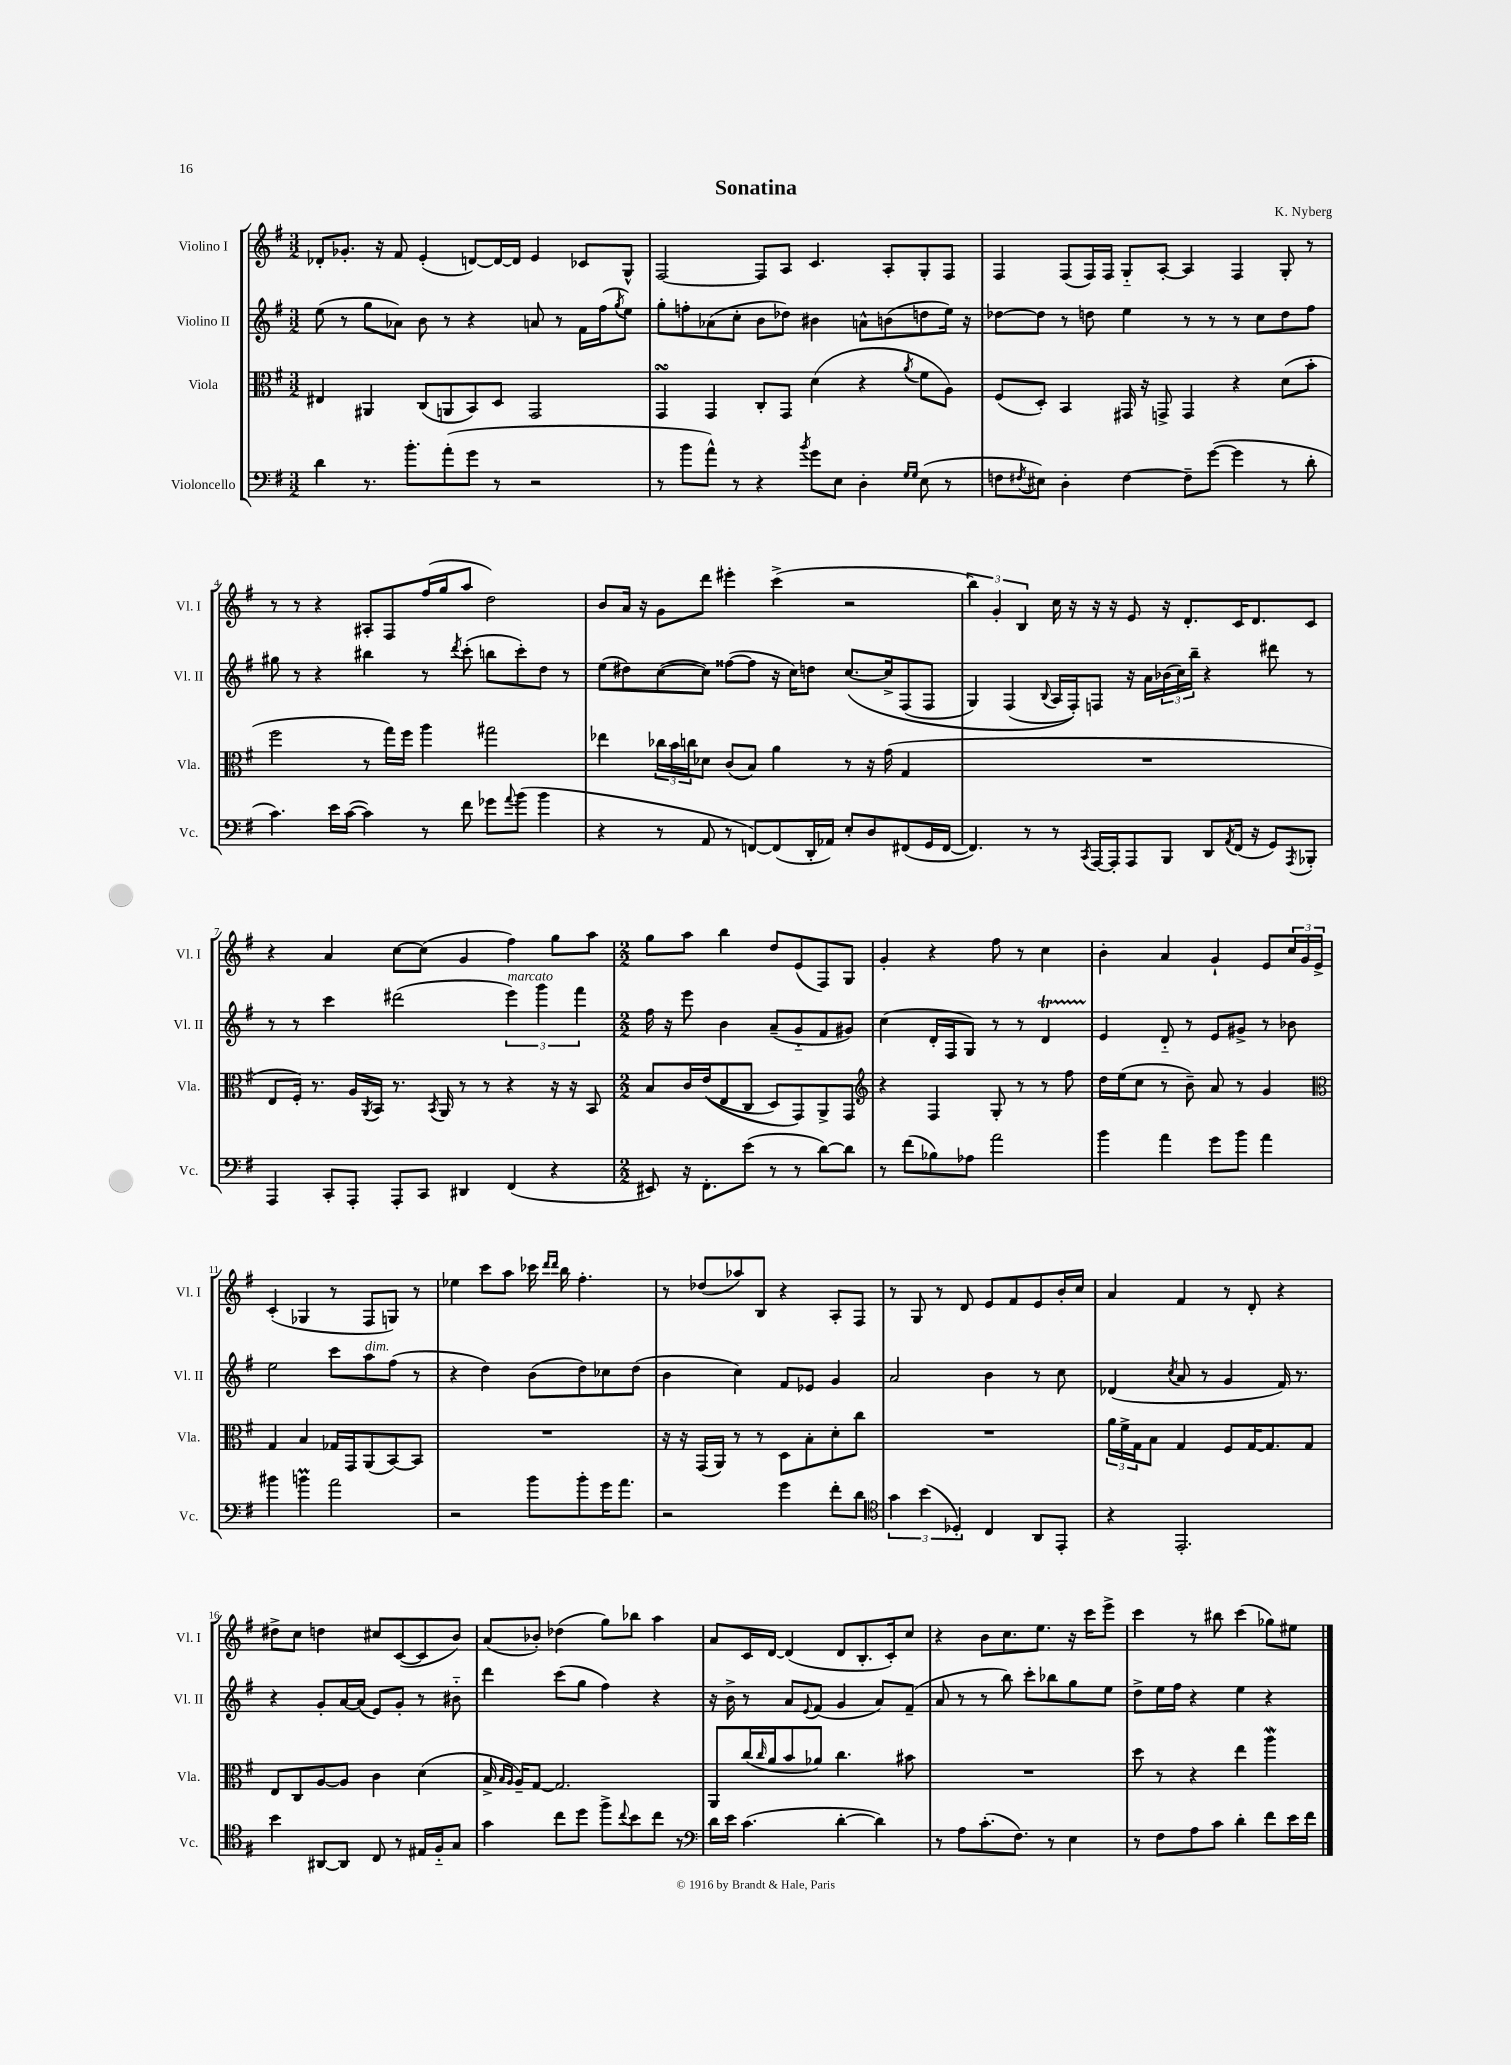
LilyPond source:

\header { title = "Sonatina" composer = "K. Nyberg" }
<<
\new StaffGroup <<
\new Staff = "s0" \with { instrumentName = "Violino I" shortInstrumentName = "Vl. I" } {
    \clef treble \key g \major \numericTimeSignature \time 3/2
    des'8-. ges'8.-. r16 fis'8 e'4-.( d'8~) d'16~ d'16 e'4 ces'8 g8-^ |
    fis2~ fis8 a8 c'4. a8-. g8-. fis8 |
    fis4 fis8( fis16) fis16 g8-_ a8~-. a4 fis4 g8-. r8 |
    r8 r8 r4 ais8-. fis8 fis''16( g''16 a''8 d''2) |
    b'8 a'16 r16 g'8 d'''8 eis'''4-. c'''4->( r2 |
    \tuplet 3/2 { b''4) g'4-. b4 } c''16 r16 r16 r16 e'8 r16 d'8.-. c'16 d'8. c'8 |
    r4 a'4 c''8~ c''8( g'4 fis''4) g''8 a''8 |
    \numericTimeSignature \time 2/2 g''8 a''8 b''4 d''8 e'8( fis8) g8 |
    g'4-. r4 fis''8 r8 c''4 |
    b'4-. a'4 g'4-! e'8 \tuplet 3/2 { c''16 g'16 e'16-> } |
    c'4-.( ges4 r8 fis8 g8) r8 |
    ees''4 c'''8 a''8 ces'''16 \grace { d'''16 d'''16 } b''16 fis''4.-. |
    r8 des''8( aes''8) b8 r4 a8-. fis8 |
    r8 g8 r8 d'8 e'8 fis'8 e'8 b'16-. c''16 |
    a'4 fis'4 r8 d'8-. r4 |
    dis''8-> c''8 d''4 cis''8 c'8~( c'8 b'8) |
    a'8( bes'8-.) des''4( g''8) bes''8 a''4 |
    a'8 c'16 d'16~ d'4( d'8 b8.-. c'16-.) c''8 |
    r4 b'8 c''8. e''8. r16 c'''16 e'''8-> |
    c'''4 r8 bis''8 c'''4( ges''8) eis''8 \bar "|." |
}
\new Staff = "s1" \with { instrumentName = "Violino II" shortInstrumentName = "Vl. II" } {
    \clef treble \key g \major \numericTimeSignature \time 3/2
    e''8( r8 g''8 aes'8) b'8 r8 r4 a'8 r8 fis'16 fis''16( \acciaccatura { g''8 } e''8) |
    g''8-. f''8-. aes'8( c''8-. b'8 des''8) bis'4 a'8-^ b'8( d''8 e''16) r16 |
    des''8~ des''8 r8 d''8 e''4 r8 r8 r8 c''8 d''8 fis''8 |
    gis''8 r8 r4 bis''4 r8 \acciaccatura { d'''8 } c'''8-.( b''8 c'''8-.) d''8 r8 |
    e''8( dis''8) c''8~( c''8) fisis''8~( fisis''8 r16 c''16) d''8 c''8.~\( c''16-> fis8( fis8 |
    g4) fis4( \appoggiatura { b8 } a16 fis16-.)\) f8 r16 a'16 \tuplet 3/2 { bes'16( c''16) b''16-- } r4 dis'''8 r8 |
    r8 r8 c'''4 dis'''2( \tuplet 3/2 { e'''4^\markup { \italic "marcato" }) g'''4 fis'''4 } |
    \numericTimeSignature \time 2/2 fis''16 r16 e'''8 b'4 a'8--( g'8-_ fis'8 gis'8) |
    c''4( d'16-. fis16 g8) r8 r8 d'4\startTrillSpan |
    e'4\stopTrillSpan d'8-_ r8 e'8 gis'8-> r8 bes'8 |
    e''2 c'''8 a''8^\markup { \italic "dim." } fis''8( r8 |
    r4 d''4) b'8( d''8) ces''8 d''8( |
    b'4 c''4) fis'8 ees'8 g'4 |
    a'2 b'4 r8 c''8 |
    des'4( \acciaccatura { c''8 } a'8 r8 g'4 fis'16) r8. |
    r4 g'8-. a'16~ a'16( e'8) g'8-. r8 bis'8-_ |
    d'''4 c'''8( g''8 fis''4) r4 |
    r16 b'16-> r8 a'8 \appoggiatura { e'8 } fis'8( g'4 a'8) fis'8--( |
    a'8 r8 r8 b''8) c'''8-. bes''8 g''8 e''8 |
    d''8-> e''16 fis''16 r4 e''4 r4 \bar "|." |
}
\new Staff = "s2" \with { instrumentName = "Viola" shortInstrumentName = "Vla." } {
    \clef alto \key g \major \numericTimeSignature \time 3/2
    eis4 ais,4 c8( a,8 b,8) d8 g,2 |
    g,4\turn g,4 c8-. g,8 d'4( r4 \acciaccatura { a'8 } fis'8 a8) |
    fis8( d8-.) b,4 gis,16 r16 g,8-> g,4 r4 d'8( b'8-. |
    fis''2 r8 g''16) fis''16 a''4 gis''2 |
    ees''4 \tuplet 3/2 { ces''16 b'16 c''16 } des'8 c'8( b8) a'4 r8 r16 g'16( g4 |
    R1. |
    e8 fis16-.) r8. a16 \acciaccatura { a,8 } b,16 r8. \acciaccatura { b,8 } a,16 r8 r8 r4 r16 r16 b,8 |
    \numericTimeSignature \time 2/2 b8 c'16 e'16(\( e8 c8 d8) g,8\) a,8-> g,8 |
    \clef treble r4 fis4 g8-. r8 r8 fis''8 |
    d''16 e''16( c''8 r8 b'8--) a'8 r8 g'4 |
    \clef alto g4 b4 ges16 g,16 a,8( b,8~) b,8 |
    R1 |
    r16 r16 g,16( a,16) r8 r8 d8 b8-. d'8-. c''8 |
    R1 |
    \tuplet 3/2 { a'16 fis'16-> g16 } b8 g4 fis8 g16~ g8. g8 |
    e8 c8 a8~ a8 c'4 d'4( |
    b16-> \grace { b16 a16 } a16--) g8~ g2. |
    a,8 c''16( \grace { c''16 } a'16 b'8 aes'8) c''4. bis'8 |
    R1 |
    d''8 r8 r4 e''4 a''4\mordent \bar "|." |
}
\new Staff = "s3" \with { instrumentName = "Violoncello" shortInstrumentName = "Vc." } {
    \clef bass \key g \major \numericTimeSignature \time 3/2
    d'4 r8. b'8.-. a'8-.( g'8 r8 r2 |
    r8 b'8 a'8-^) r8 r4 \acciaccatura { b'8 } g'8 e8 d4-. \grace { g16 g16 } e8( r8 |
    f8 \acciaccatura { fis8 } eis8) d4-. fis4~ fis8-- g'8~( g'4 r8 d'8-. |
    c'4.) e'16 c'16~( c'4) r8 fis'8 ges'8 \appoggiatura { a'8 } b'8( b'4 |
    r4 r8 a,8 r8 f,8~) f,8( d,16-. aes,16) e8-. d8 fis,8( g,16 fis,16~ |
    fis,4.) r8 r8 \acciaccatura { c,8 } a,,16~ a,,16-. a,,8 b,,8 d,8 \acciaccatura { a,8 } fis,16( r16 g,8) \acciaccatura { a,,8 } bes,,8-. |
    a,,4 c,8-. a,,8-. a,,8-. c,8 dis,4 fis,4( r4 |
    \numericTimeSignature \time 2/2 eis,8) r16 fis,8.-. e'8( r8 r8 d'8~) d'8 |
    r8 fis'8( bes8) aes8 a'2 |
    b'4 a'4 g'8 b'8 a'4 |
    bis'4 b'4\prall a'2 |
    r2 b'8 b'8-. g'16 a'8. |
    r2 g'4 fis'8-. d'8 |
    \clef tenor \tuplet 3/2 { g'4 b'4( des4-.) } c4 a,8 e,8-. |
    r4 e,2.-. |
    b'4 ais,8~ ais,8 c8 r8 eis16 fis16-_ g8 |
    g'4 c''8 d''8 fis''8-> \appoggiatura { c''8 } b'8 c''8 r8 |
    \clef bass d'16 e'16 c'4.( d'4~-. d'4) |
    r8 a8 c'8.-.( fis8.) r8 e4 |
    r8 fis8 a8 c'8 d'4-. fis'8 e'16 fis'16 \bar "|." |
}
>>
>>
